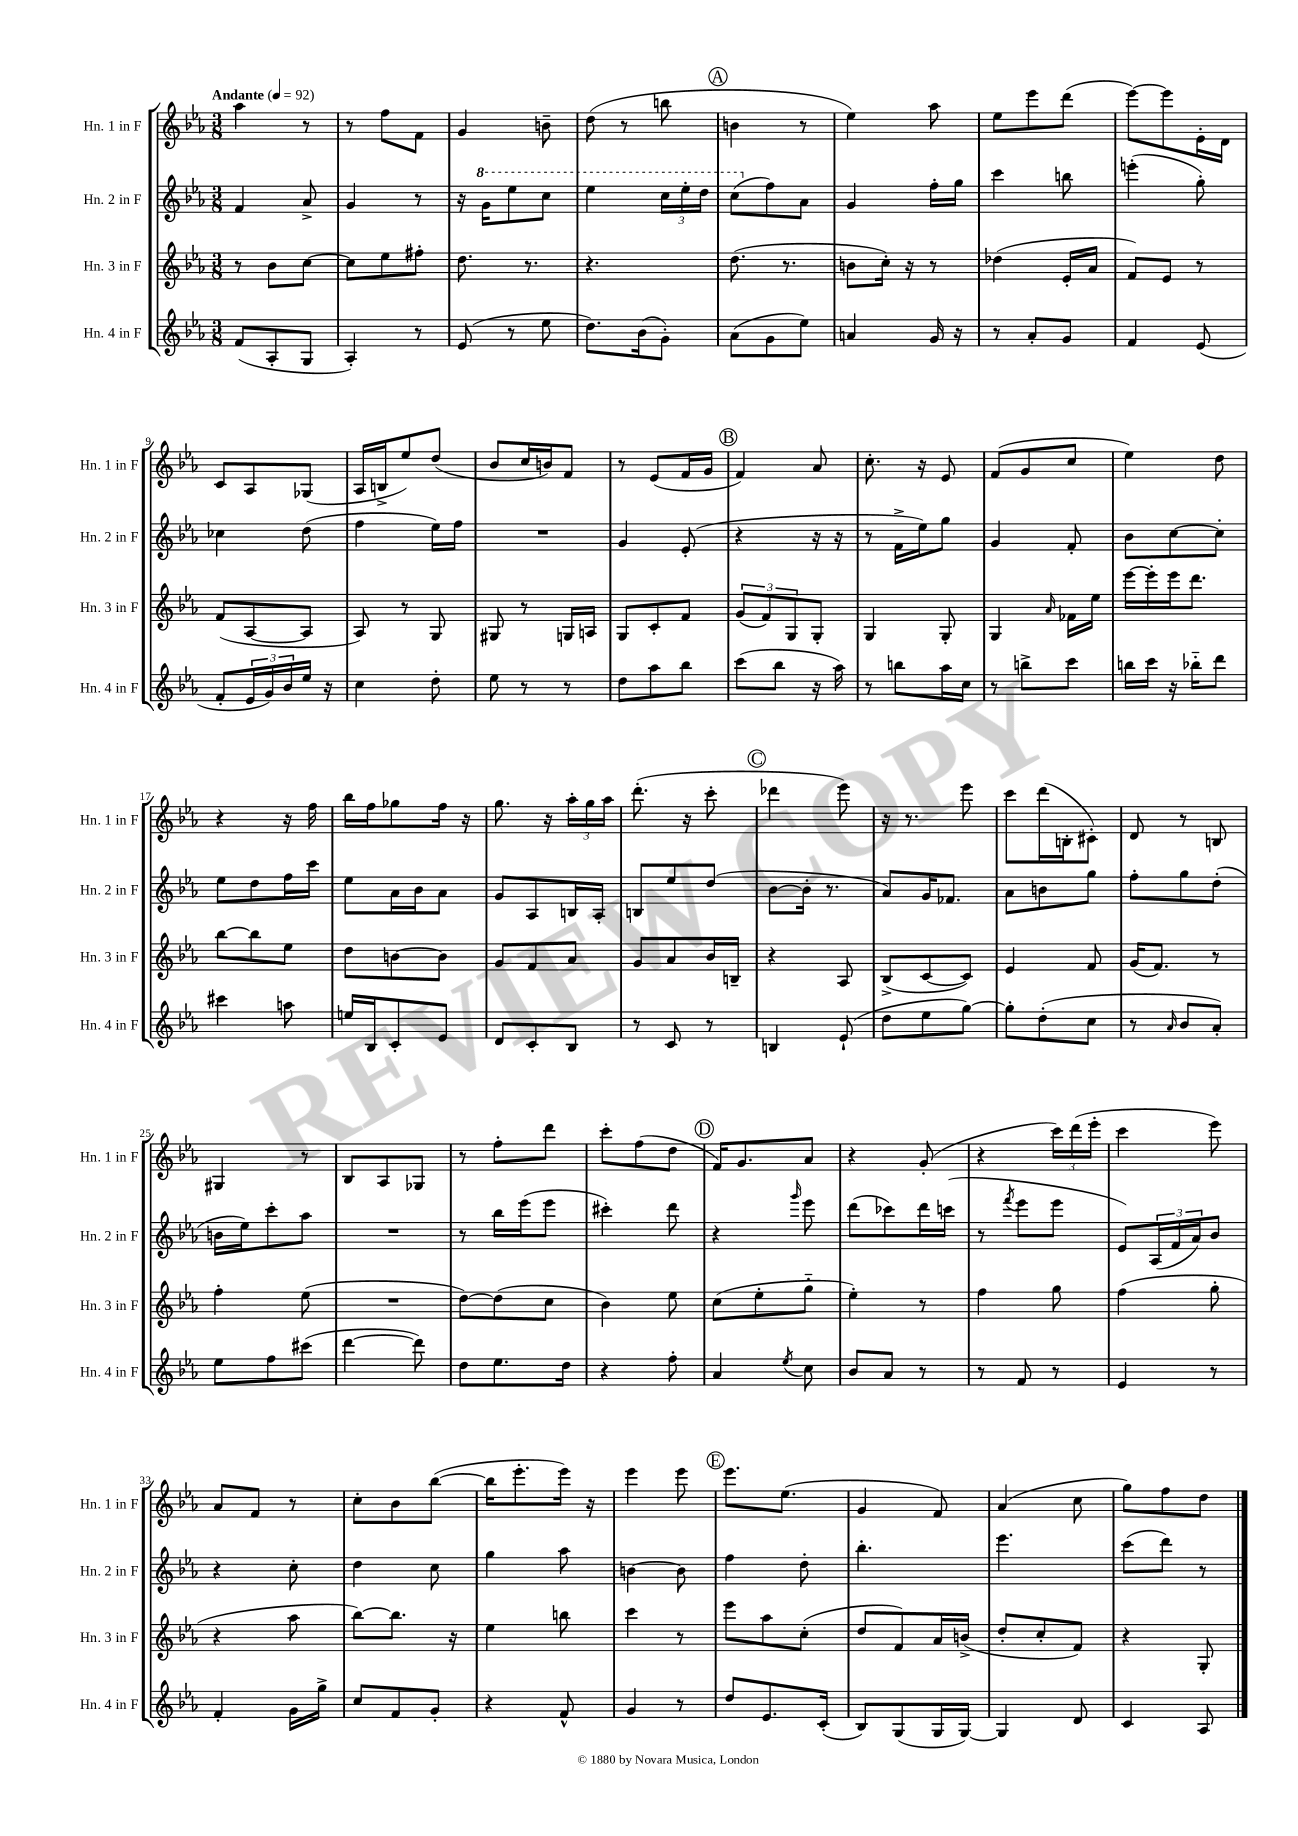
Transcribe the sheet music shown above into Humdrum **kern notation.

**kern	**kern	**kern	**kern
*part4	*part3	*part2	*part1
*staff4	*staff3	*staff2	*staff1
*I"Hn. 4 in F	*I"Hn. 3 in F	*I"Hn. 2 in F	*I"Hn. 1 in F
*I'Hn. 4 in F	*I'Hn. 3 in F	*I'Hn. 2 in F	*I'Hn. 1 in F
*clefG2	*clefG2	*clefG2	*clefG2
*k[b-e-a-]	*k[b-e-a-]	*k[b-e-a-]	*k[b-e-a-]
*M3/8	*M3/8	*M3/8	*M3/8
*MM92	*MM92	*MM92	*MM92
=1	=1	=1	=1
!	!	!	!LO:TX:a:B:t=Andante
(8f/L	8r	4f/	4aa-\
8A-'/	8b-\L	.	.
8G/J	[8cc\J	8a-^/	8r
=2	=2	=2	=2
4A-'/)	8cc\L]	4g/	8r
.	8ee-\	.	8ff\L
8r	8ff#X'\J	8r	8f\J
=3	=3	=3	=3
(8e-/	8.dd\	16r	4g/
*	*	*8va	*
.	.	16gg\KL	.
8r	.	8eee-\	.
.	8.r	.	.
8ee-\	.	8ccc\J	8bn~\
=4	=4	=4	=4
8.dd\L)	4.r	4eee-\	(8dd\
.	.	.	8r
(16b-\k	.	.	.
8g'\J)	.	24ccc\LL	8bbn\
.	.	24eee-'\	.
.	.	24ddd\JJ	.
!!LO:REH:place=s1:t=A
=5	=5	=5	=5
(8a-\L	(8.dd\	(8ccc\L	4bn\
*	*	*X8va	*
8g\	.	8ff\)	.
.	8.r	.	.
8ee-\J)	.	8a-\J	8r
=6	=6	=6	=6
4an/	8bn\L	4g/	4ee-\)
.	16cc'\Jk)	.	.
.	16r	.	.
16g/	8r	16ff'\LL	8aa-\
16r	.	16gg\JJ	.
=7	=7	=7	=7
8r	(4dd-X\	4ccc\	8ee-\L
8a-'/L	.	.	8eee-\
8g/J	16e-'/LL	8bbn\	(8ddd\J
.	16a-/JJ	.	.
=8	=8	=8	=8
4f/	8f/L)	(4eeen'\	[8eee-\L)
.	8e-/J	.	8eee-\]
(8e-/	8r	8gg'\)	16e-'\L
.	.	.	16d\JJ
!!LO:LB:g=z
=9	=9	=9	=9
8f'/L	(8f/L	4cc-X\	8c/L
24e-/L	[8A-/	.	8A-/
24g/)	.	.	.
24b-/	.	.	.
16ee-/JJ	8A-/J]	(8dd\	(8G-X/J
16r	.	.	.
=10	=10	=10	=10
4cc\	8A-/)	4ff\	16A-/LL
.	.	.	16Bn^/J
.	8r	.	8ee-/)
8dd'\	8G/	16ee-\LL)	(8dd/J
.	.	16ff\JJ	.
=11	=11	=11	=11
8ee-\	8G#X/	4.r	8b-/L
8r	8r	.	16cc/L
.	.	.	16bn/J)
8r	16Gn/LL	.	8f/J
.	16An/JJ	.	.
=12	=12	=12	=12
8dd\L	8G/L	4g/	8r
8aa-\	8c'/	.	(8e-/L
8bb-\J	8f/J	(8e-'/	16f/L
.	.	.	16g/JJ
!!LO:REH:place=s1:t=B
=13	=13	=13	=13
(8ccc\L	(12g/L	4r	4f/)
.	12f/)	.	.
8bb-\J	.	.	.
.	12G/	.	.
16r	8G'/J	16r	8a-/
16aa-\)	.	16r	.
=14	=14	=14	=14
8r	4G/	8r	8.cc'\
8bbn\L	.	16f^\LL	.
.	.	16ee-\J)	16r
16aa-\L	8G'/	8gg\J	8e-/
16cc\JJ	.	.	.
=15	=15	=15	=15
8r	4G/	4g/	(8f/L
8bbn^\L	.	.	8g/
.	16qqa-/	.	.
8ccc\J	16f-X\LL	8f'/	8cc/J
.	16ee-\JJ	.	.
=16	=16	=16	=16
16bbn\LL	[16eee-\LL	8b-\L	4ee-\)
16ccc\JJ	16eee-'\]	.	.
16r	16eee-\J	[8cc\	.
16bb-X\KL	8.ddd\J	.	.
8ddd\J	.	8cc'\J]	8dd\
!!LO:LB:g=z
=17	=17	=17	=17
4ccc#X\	[8bb-\L	8ee-\L	4r
.	8bb-\]	8dd\	.
8aan\	8ee-\J	16ff\L	16r
.	.	16ccc\JJ	16ff\
=18	=18	=18	=18
16een/LL	8dd\L	8ee-\L	16bb-\LL
16B-/J	.	.	16ff\J
8c'/	[8bn\	16a-\L	8gg-X\
.	.	16b-\J	.
8e-/J	8b\J]	8a-\J	16ff\Jk
.	.	.	16r
=19	=19	=19	=19
8d/L	8g/L	8g/L	8.gg\
8c'/	8f/	8A-/	.
.	.	.	16r
8B-/J	8a-/J	16Bn/L	24aa-'\LL
.	.	.	24gg\
.	.	16A-'/JJ	.
.	.	.	24aa-\JJ
=20	=20	=20	=20
8r	8g/L	8Bn/L	(8.ddd'\
8c/	8a-/	8ee-/	.
.	.	.	16r
8r	16b-/L	(8dd/J	8ccc'\
.	16Bn~/JJ	.	.
!!LO:REH:place=s1:t=C
=21	=21	=21	=21
4Bn/	4r	[8b-\L	4ddd-X\
.	.	16b-'\Jk]	.
.	.	8.r	.
(8e-`/	8A-/	.	8eee-\)
=22	=22	=22	=22
8dd\L	(8B-^/L	8a-/L)	16r
.	.	.	8.r
8ee-\	[8c/	16g/K	.
.	.	8.f-X/J	.
[8gg\J)	8c/J])	.	8eee-\
=23	=23	=23	=23
8gg'\L]	4e-/	8a-\L	8ccc\L
(8dd'\	.	8bn\	(16ddd\L
.	.	.	16Bn'\J
8cc\J	8f/	8gg\J	8c#X'\J)
=24	=24	=24	=24
8r	(16g/KL	8ff'\L	8d/
.	8.f/J)	.	.
16qqa-/	.	.	.
8b-/L	.	8gg\	8r
8a-'/J)	8r	(8dd'\J	8Bn/
!!LO:LB:g=z
=25	=25	=25	=25
8ee-\L	4ff'\	16bn\LL	4G#X/
.	.	16ee-\J)	.
8ff\	.	8ccc'\	.
(8ccc#X\J	(8ee-\	8aa-\J	8r
=26	=26	=26	=26
[4ddd\	4.r	4.r	8B-/L
.	.	.	8A-/
8ddd\])	.	.	8G-X/J
=27	=27	=27	=27
8dd\L	[8dd\L)	8r	8r
8.ee-\	(8dd\]	16bb-\LL	8ff'\L
.	.	(16eee-\J	.
.	8cc\J	8eee-\J	8ddd\J
16dd\Jk	.	.	.
=28	=28	=28	=28
4r	4b-\)	4ccc#X'\)	8ccc'\L
.	.	.	(8ff\
8ff'\	8ee-\	8ddd\	8dd\J
!!LO:REH:place=s1:t=D
=29	=29	=29	=29
4a-/	(8cc\L	4r	16f/KL)
.	.	.	8.g/
.	8ee-'\	.	.
8qee-/	.	16qqggg/	.
8cc\	8gg\J	8eee-\	8a-/J
=30	=30	=30	=30
8b-/L	4ee-'\)	(8ddd\L	4r
8a-/J	.	8ccc-X\)	.
8r	8r	16ddd\L	(8g'/
.	.	(16cccn\JJ	.
=31	=31	=31	=31
8r	4ff\	8r	4r
.	.	8qfff/	.
8f/	.	8eee-\L	.
8r	8gg\	8eee-\J	24ccc\LL)
.	.	.	(24ddd\
.	.	.	24eee-'\JJ
=32	=32	=32	=32
4e-/	(4ff\	8e-/L)	4ccc\
.	.	(24A-/L	.
.	.	24f/	.
.	.	24a-/J)	.
8r	8gg'\	8b-/J	8eee-\)
!!LO:LB:g=z
=33	=33	=33	=33
4f'/	4r	4r	8a-/L
.	.	.	8f/J
16g\LL	8aa-\	8cc'\	8r
16gg^\JJ	.	.	.
=34	=34	=34	=34
8cc/L	[8bb-\L)	4dd\	8cc'\L
8f/	8.bb-\J]	.	8b-\
8g'/J	.	8cc\	([8bb-\J
.	16r	.	.
=35	=35	=35	=35
4r	4ee-\	4gg\	16bb-\KL]
.	.	.	8.eee-'\
8f^^/	8bbn\	8aa-\	16eee-\Jk)
.	.	.	16r
=36	=36	=36	=36
4g/	4ccc\	[4bn\	4eee-\
8r	8r	8b\]	8eee-\
!!LO:REH:place=s1:t=E
=37	=37	=37	=37
8dd/L	8eee-\L	4ff\	8.eee-\L
8.e-/	8aa-\	.	.
.	.	.	(8.ee-\J
.	(8cc'\J	8dd'\	.
(16c'/Jk	.	.	.
=38	=38	=38	=38
8B-/L)	8dd/L	4.bb-'\	4g/
(8G/	8f/)	.	.
16G/L	16a-/L	.	8f/)
[16G/JJ)	(16bn^/JJ	.	.
=39	=39	=39	=39
4G/]	8dd'/L	4.eee-\	(4a-/
.	8cc'/	.	.
8d/	8f/J)	.	8cc\
=40	=40	=40	=40
4c/	4r	(8ccc\L	8gg\L)
.	.	8ddd\J)	8ff\
8A-/	8G'/	8r	8dd\J
==	==	==	==
*-	*-	*-	*-
